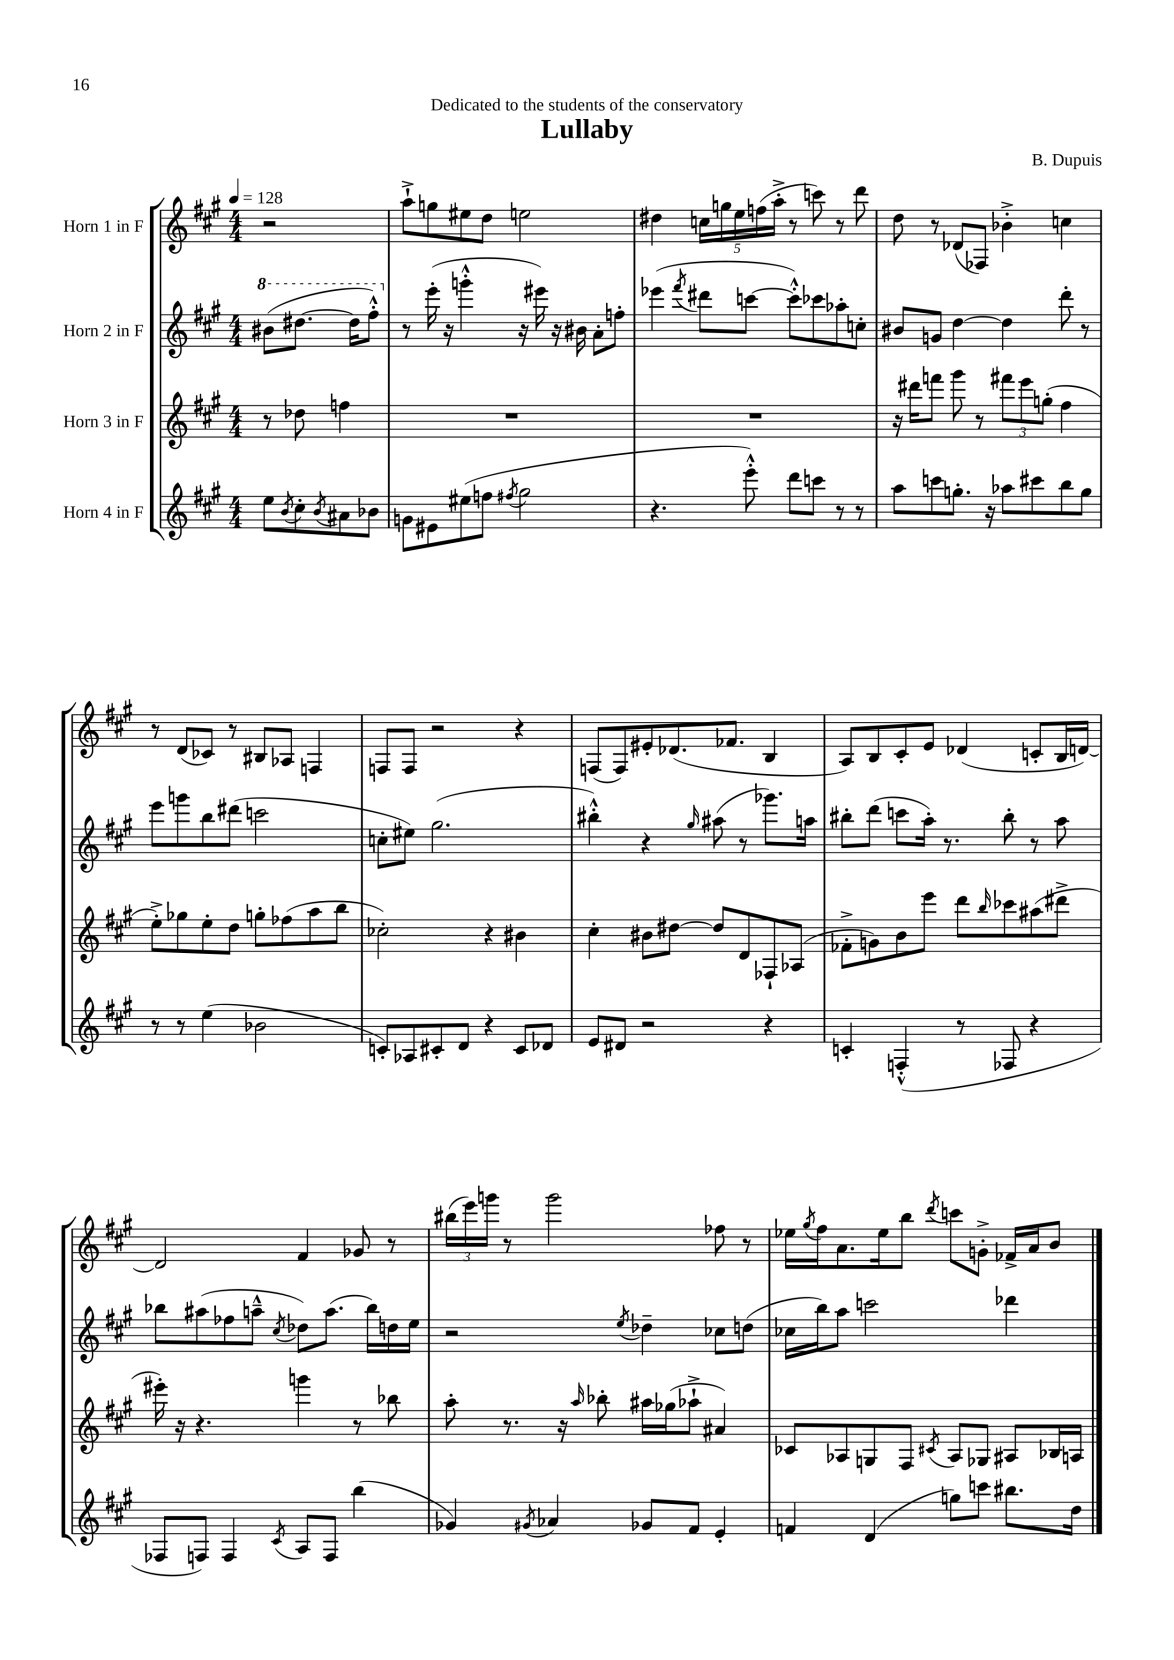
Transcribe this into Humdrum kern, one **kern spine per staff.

**kern	**kern	**kern	**kern
*staff4	*staff3	*staff2	*staff1
*clefG2	*clefG2	*clefG2	*clefG2
*k[f#c#g#]	*k[f#c#g#]	*k[f#c#g#]	*k[f#c#g#]
*M4/4	*M4/4	*M4/4	*M4/4
*MM128	*MM128	*MM128	*MM128
8ee	8r	(8bb#	2r
8qb	.	.	.
8cc#'	8dd-	[8.ddd#	.
8qb	.	.	.
8a#	4ff	.	.
.	.	16ddd#]	.
8b-	.	8fff#'^^)	.
=	=	=	=
8g	1r	8r	8aa`^
8e#	.	(16eee'	8gg
.	.	16r	.
(8ee#	.	4ggg'^^	8ee#
8ff	.	.	8dd
8qff#	.	.	.
2gg#	.	16r	2ee
.	.	16eee#)	.
.	.	16r	.
.	.	16b#	.
.	.	8a'	.
.	.	8ff'	.
=	=	=	=
4.r	1r	(4eee-	4dd#
.	.	8qfff#	.
.	.	8ddd#	20cc
.	.	.	20gg
.	.	.	20ee
8eee'^^)	.	[8ccc	.
.	.	.	(20ff
.	.	.	20aa'^
8ddd	.	8ccc'^^])	8r
8ccc	.	8ccc-	8ccc)
8r	.	8aa-'	8r
8r	.	8cc'	8ddd
=	=	=	=
8aa	16r	8b#	8dd
.	16ddd#	.	.
8ccc	8fff	8g	8r
8.gg'	8ggg#	[4dd	(8d-
.	8r	.	8F-)
16r	.	.	.
8aa-	12fff#	4dd]	4b-'^
.	12eee	.	.
8ccc#	.	.	.
.	(12gg'	.	.
8bb	4ff#	8ddd'	4cc
8gg	.	8r	.
=	=	=	=
8r	8ee'^)	8eee	8r
8r	8gg-	8ggg	(8d
(4ee	8ee'	8bb	8c-)
.	8dd	(8ddd#	8r
2b-	8gg'	2ccc	8B#
.	(8ff-	.	8A-
.	8aa	.	4F
.	8bb	.	.
=	=	=	=
8c')	2cc-')	8cc'	8F
8A-	.	8ee#)	8F
8c#'	.	(2.gg#	2r
8d	.	.	.
4r	4r	.	.
8c#	4b#	.	4r
8d-	.	.	.
=	=	=	=
8e	4cc#'	4bb#'^^)	(8F
8d#	.	.	8F)
2r	8b#	4r	8e#'
.	[8dd#	.	(8.d-
.	.	16qqgg#	.
.	8dd#]	(8aa#	.
.	.	.	8.f-
.	8d	8r	.
4r	8F-`	8.ggg-)	4B
.	(8A-	.	.
.	.	16aa	.
=	=	=	=
4c'	8f-'^	8bb#'	8A)
.	8g)	(8ddd	8B
(4F'^^	8b	8ccc	8c#'
.	8eee	16aa')	8e
.	.	8.r	.
8r	8ddd	.	(4d-
.	16qqbb	.	.
8F-	8ccc-	8bb#'	.
4r	(8aa#	8r	8c'
.	8ddd#^	8aa	16B
.	.	.	[16d)
=	=	=	=
8F-	16eee#')	8bb-	2d]
.	16r	.	.
8F)	4.r	(8aa#	.
4F	.	8ff-	.
.	.	8aa~^^	.
8qc#	.	8qcc#	.
8A	4ggg	8dd-)	4f#
8F	.	(8.aa	.
(4bb	8r	.	8g-
.	.	16bb-)	.
.	8bb-	16dd	8r
.	.	16ee	.
=	=	=	=
4g-)	8aa'	2r	(24bb#
.	.	.	24eee)
.	.	.	24ggg
.	8.r	.	8r
8qg#	.	.	.
4a-	.	.	2ggg
.	16r	.	.
.	16qqaa	.	.
.	8bb-'	.	.
.	.	8qee	.
8g-	16aa#	4dd-~	.
.	(16gg-	.	.
8f#	8aa-`^	.	.
4e'	4a#)	8cc-	8ff-
.	.	(8dd	8r
=	=	=	=
4f	8c-	16cc-	16ee-
.	.	.	8qgg#
.	.	16bb)	16ff#
.	8A-	8aa	8.a
(4d	8G	2ccc	.
.	.	.	16ee-
.	8F#	.	8bb
.	8qc#	.	8qddd
8gg)	8A-	.	8ccc
8ccc	8G-	.	8g'^
8.bb#	8A#	4ddd-	16f-^
.	.	.	16a
.	16B-	.	8b
16dd	16A	.	.
==	==	==	==
*-	*-	*-	*-
